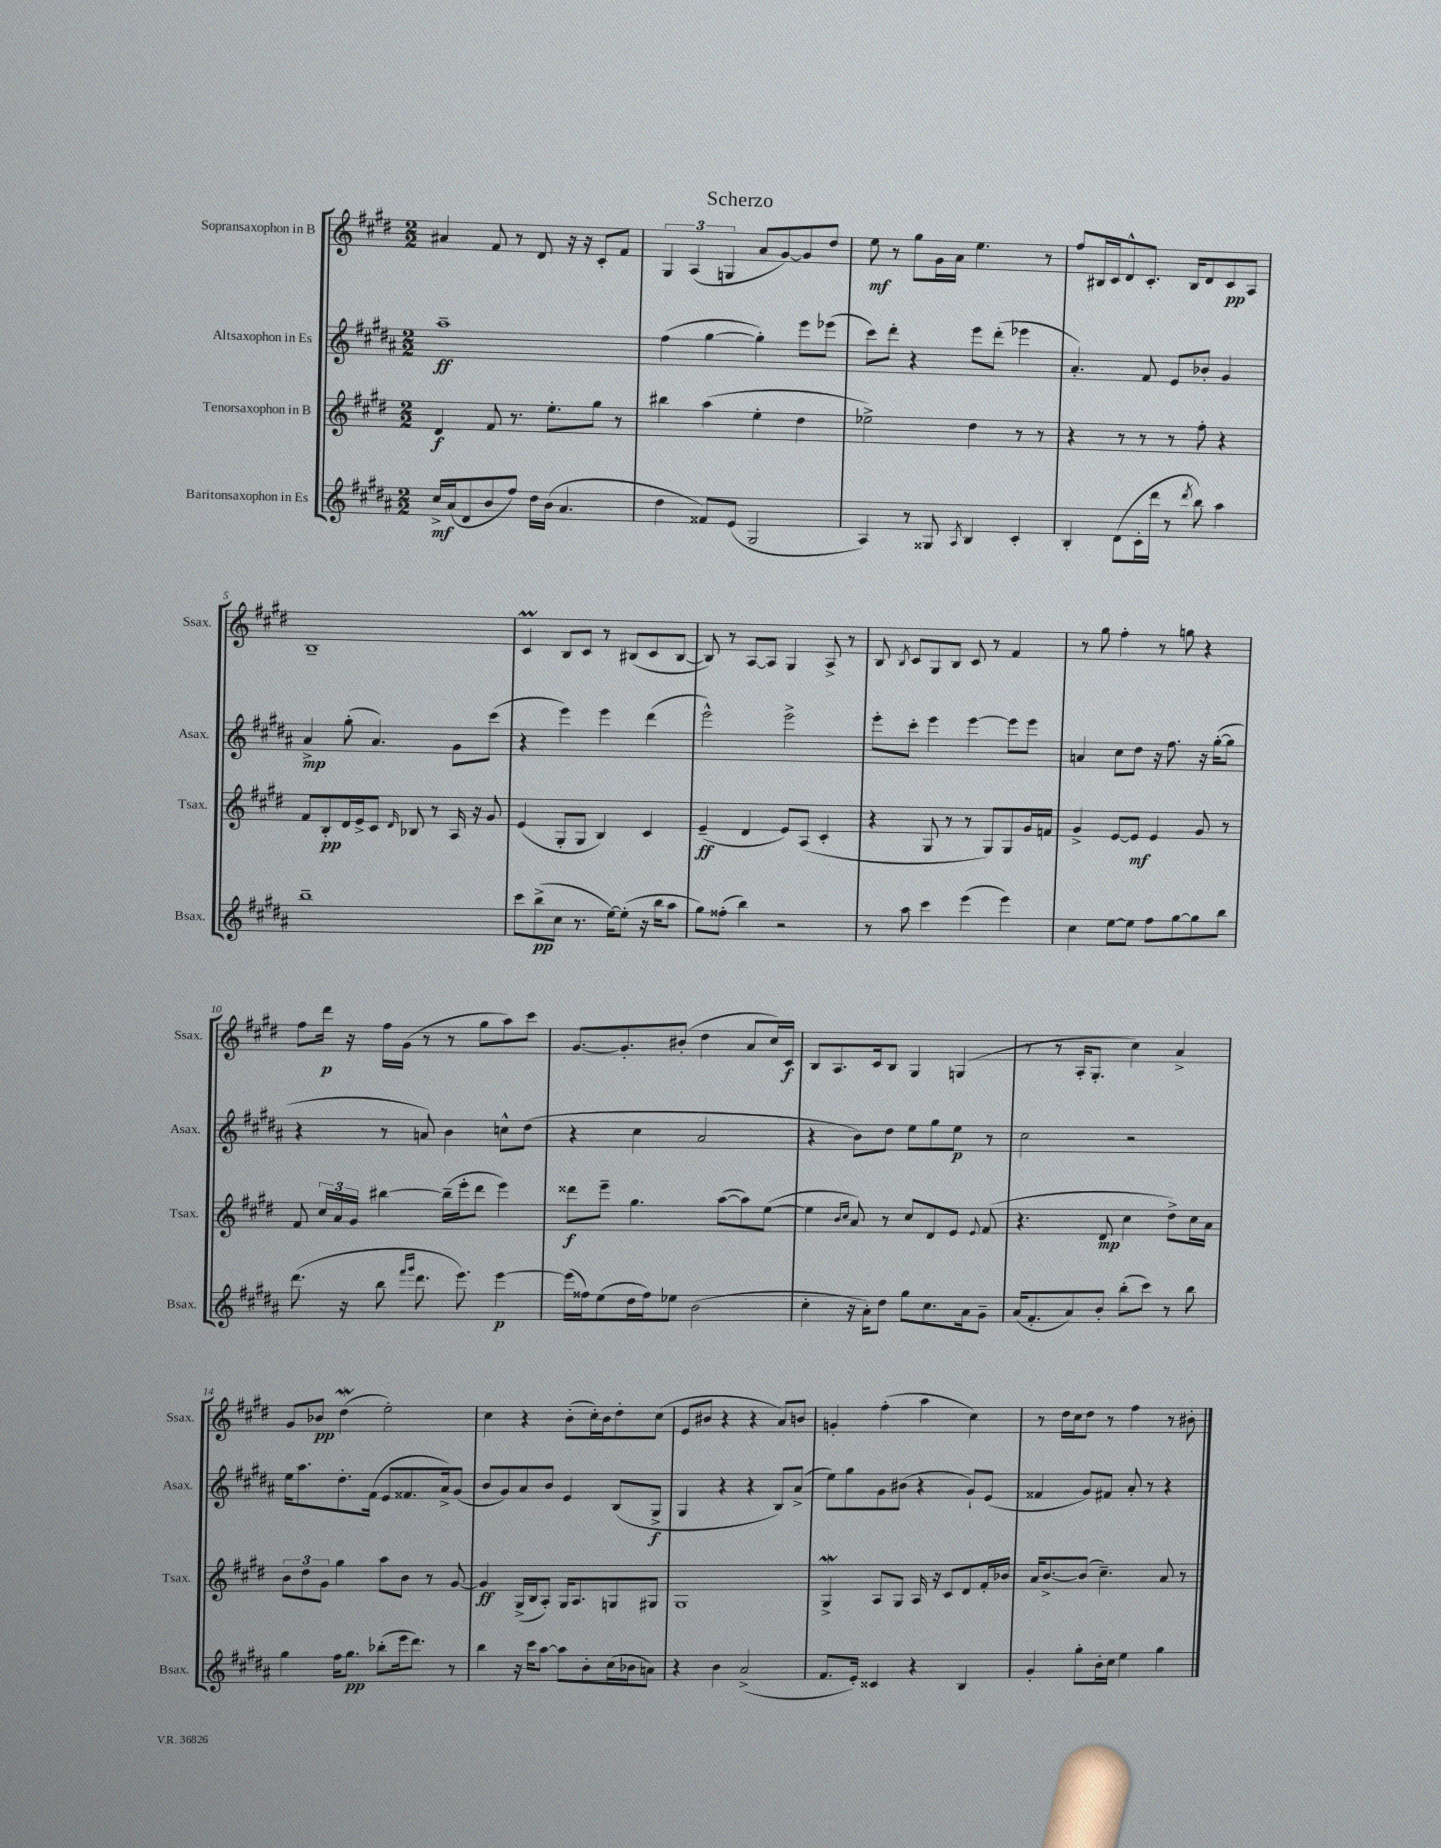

**kern	**dynam	**kern	**dynam	**kern	**dynam	**kern	**dynam
*part4	*part4	*part3	*part3	*part2	*part2	*part1	*part1
*staff4	*staff4	*staff3	*staff3	*staff2	*staff2	*staff1	*staff1
*I"Baritonsaxophon in Es	*	*I"Tenorsaxophon in B	*	*I"Altsaxophon in Es	*	*I"Sopransaxophon in B	*
*I'Bsax.	*	*I'Tsax.	*	*I'Asax.	*	*I'Ssax.	*
*clefG2	*	*clefG2	*	*clefG2	*	*clefG2	*
*k[f#c#g#d#a#]	*	*k[f#c#g#d#]	*	*k[f#c#g#d#a#]	*	*k[f#c#g#d#]	*
*M2/2	*	*M2/2	*	*M2/2	*	*M2/2	*
=1	=1	=1	=1	=1	=1	=1	=1
16cc#^/LL	mf	4d#/	f	1aa#~	ff	4a#X/	.
(16a#/J	.	.	.	.	.	.	.
8d#/	.	.	.	.	.	.	.
8b/	.	8f#/	.	.	.	8f#/	.
8ff#/J)	.	8.r	.	.	.	8r	.
16dd#\LL	.	.	.	.	.	8d#/	.
(16b\JJ	.	8.ee'\L	.	.	.	.	.
4.a#/	.	.	.	.	.	16r	.
.	.	.	.	.	.	16r	.
.	.	8gg#\J	.	.	.	8c#'/L	.
.	.	8r	.	.	.	8f#/J	.
=2	=2	=2	=2	=2	=2	=2	=2
4dd#\	.	4bb#X\	.	(4ff#\	.	6G#/	.
.	.	.	.	.	.	(6A/	.
8f##X/L)	.	(4aa\	.	[4gg#\	.	.	.
.	.	.	.	.	.	6Gn/	.
(8e/J	.	.	.	.	.	.	.
2G#/	.	4ee'\	.	4gg#'\])	.	8a/L	.
.	.	.	.	.	.	[8g#/)	.
.	.	4dd#\	.	8eee\L	.	8g#/]	.
.	.	.	.	(8eee-X\J	.	8dd#/J	.
=3	=3	=3	=3	=3	=3	=3	=3
4A#/)	.	2ee-X^\)	.	8ccc#\L)	.	8ee\	mf
.	.	.	.	8ddd#'\J	.	8r	.
8r	.	.	.	4r	.	8gg#\L	.
8G##X/	.	.	.	.	.	16g#\L	.
.	.	.	.	.	.	16a\JJ	.
8qA#/	.	.	.	.	.	.	.
4B/	.	4dd#\	.	8eee\L	.	4.ee\	.
.	.	.	.	(8ddd#'\J	.	.	.
4c#'/	.	8r	.	4eee-X\	.	.	.
.	.	8r	.	.	.	8r	.
=4	=4	=4	=4	=4	=4	=4	=4
4B'/	.	4r	.	4.a#'/)	.	8ff#/L	.
.	.	.	.	.	.	16B#X/L	.
.	.	.	.	.	.	16c#/J	.
(8d#\L	.	8r	.	.	.	8d#^^/	.
16c#'\L	.	8r	.	8f#/	.	8.c#'/J	.
16ddd#\JJ	.	.	.	.	.	.	.
8r	.	8r	.	8e/L	.	.	.
.	.	.	.	.	.	16B#/KL	.
8qddd#/	.	.	.	.	.	.	.
8bb\)	.	8ff#'\	.	8b-X'/J	.	8d#/	.
4aa#\	.	4r	.	4g#/	.	8c#/	pp
.	.	.	.	.	.	8A/J	.
!!LO:LB:g=z
=5	=5	=5	=5	=5	=5	=5	=5
1bb~	.	8f#/L	.	4a#^/	mp	1B~	.
.	.	8B'/	pp	.	.	.	.
.	.	16d#/L	.	(8gg#'\	.	.	.
.	.	16e^/J	.	.	.	.	.
.	.	8c#/J	.	4.a#/)	.	.	.
.	.	16qqd#/	.	.	.	.	.
.	.	8B-X/	.	.	.	.	.
.	.	8r	.	.	.	.	.
.	.	16A/	.	8g#\L	.	.	.
.	.	16r	.	.	.	.	.
.	.	8g#/	.	(8ccc#\J	.	.	.
=6	=6	=6	=6	=6	=6	=6	=6
8ccc#\L	.	(4e/	.	4r	.	4c#M/	.
(8bb^\	pp	.	.	.	.	.	.
8cc#\J	.	8G#'/L	.	4eee\)	.	8B/L	.
8.r	.	8G#/J	.	.	.	8c#/J	.
.	.	4B/)	.	4eee\	.	8r	.
[16ee\KL)	.	.	.	.	.	.	.
(8ee'\J]	.	.	.	.	.	(8B#X/L	.
16r	.	4c#/	.	(4ddd#\	.	8c#/	.
16bb\KL	.	.	.	.	.	.	.
8aa#\J	.	.	.	.	.	[8B#/J	.
=7	=7	=7	=7	=7	=7	=7	=7
8gg#\L)	.	(4e~/	ff	2eee^^\)	.	8B#/])	.
(8ff##X'\J	.	.	.	.	.	8r	.
4bb\)	.	4d#/	.	.	.	[8A/L	.
.	.	.	.	.	.	8A/J]	.
2r	.	8e/L)	.	2eee^\	.	4G#/	.
.	.	(8A/J	.	.	.	.	.
.	.	4c#'/	.	.	.	8A^/	.
.	.	.	.	.	.	8r	.
=8	=8	=8	=8	=8	=8	=8	=8
8r	.	4r	.	8eee'\L	.	8B/	.
.	.	.	.	.	.	8qB/	.
8aa#\	.	.	.	8ccc#'\J	.	8c#/L	.
4ccc#\	.	8G#/	.	4eee\	.	8G#/	.
.	.	8r	.	.	.	8B/J	.
(4eee\	.	8r	.	[4eee\	.	8c#/	.
.	.	8G#/L)	.	.	.	8r	.
4eee\)	.	8G#/	.	8eee\L]	.	4f#/	.
.	.	16g#/L	.	8eee\J	.	.	.
.	.	16fn/JJ	.	.	.	.	.
=9	=9	=9	=9	=9	=9	=9	=9
4cc#\	.	4g#^/	.	4an/	.	8r	.
.	.	.	.	.	.	8gg#\	.
[8ee\L	.	[8e/L	.	8cc#\L	.	4ff#'\	.
8ee\J]	.	8e/J]	mf	8dd#\J	.	.	.
8ff#\L	.	4e/	.	16r	.	8r	.
.	.	.	.	8.ff#\	.	.	.
[8gg#\	.	.	.	.	.	8ggn\	.
8gg#\]	.	8g#/	.	16r	.	4r	.
.	.	.	.	([16gg#'\KL	.	.	.
8bb\J	.	8r	.	8gg#\J]	.	.	.
!!LO:LB:g=z
=10	=10	=10	=10	=10	=10	=10	=10
(8.ddd#\	.	8f#/	.	4r	.	8ff#\L	.
.	.	24cc#/LL	.	.	.	16ddd#\Jk	p
.	.	24a/	.	.	.	.	.
16r	.	.	.	.	.	16r	.
.	.	24g#/JJ	.	.	.	.	.
8bb\	.	[4bb#X\	.	8r	.	16ff#\LL	.
.	.	.	.	.	.	(16g#\JJ	.
16qqfff#/LL	.	.	.	.	.	.	.
16qqggg#/JJ	.	.	.	.	.	.	.
8.ddd#\	.	.	.	8an/)	.	8r	.
.	.	(16bb#~\LL]	.	4b\	.	8r	.
8.eee\)	.	16eee'\J	.	.	.	.	.
.	.	8ddd#\J	.	.	.	8gg#\L	.
[4eee\	p	4eee\)	.	8ccn^^\L	.	8aa\)	.
.	.	.	.	(8dd#\J	.	8ccc#\J	.
=11	=11	=11	=11	=11	=11	=11	=11
(16eee\LL]	.	8ddd##X\L	f	4r	.	[8.g#/L	.
16ff##X\J)	.	.	.	.	.	.	.
(8ee\	.	8eee~\J	.	.	.	.	.
.	.	.	.	.	.	8.g#'/]	.
16dd#\L	.	4.gg#\	.	4cc#\	.	.	.
16ff##\J)	.	.	.	.	.	.	.
8ee-X\J	.	.	.	.	.	(8b#X'/J	.
(2b\	.	.	.	2a#/	.	4dd#\	.
.	.	([8aa\L	.	.	.	.	.
.	.	8aa\])	.	.	.	8a/L	.
.	.	([8ee\J	.	.	.	16cc#/L)	.
.	.	.	.	.	.	16c#/JJ	f
=12	=12	=12	=12	=12	=12	=12	=12
4cc#'\	.	4ee\]	.	4r	.	8B/L	.
.	.	.	.	.	.	8.A/	.
.	.	16qqb/LL	.	.	.	.	.
.	.	16qqcc#/JJ	.	.	.	.	.
16r	.	8a/)	.	8b\L)	.	.	.
16a#'\KL)	.	.	.	.	.	16c#/k	.
8dd#\J	.	8r	.	8dd#\J	.	8B/J	.
8gg#\L	.	8cc#/L	.	8ee\L	.	4G#/	.
8.cc#\	.	8d#/	.	8gg#\	.	.	.
.	.	8e/J	.	8ee\J	p	(4Gn/	.
16a#\k	.	.	.	.	.	.	.
.	.	8qqe/	.	.	.	.	.
8g#~\J	.	(8f#/	.	8r	.	.	.
=13	=13	=13	=13	=13	=13	=13	=13
(16a#/KL	.	4.r	.	2cc#\	.	8r	.
8.f#'/	.	.	.	.	.	.	.
.	.	.	.	.	.	8r	.
8a#/)	.	.	.	.	.	16A'/KL	.
.	.	.	.	.	.	8.G#'/J	.
8b'/J	.	8d#/	mp	.	.	.	.
(8bb'\L	.	4cc#\	.	2r	.	4cc#\)	.
8ccc#\J)	.	.	.	.	.	.	.
8r	.	8dd#^\L)	.	.	.	4a^/	.
8bb\	.	16cc#\L	.	.	.	.	.
.	.	16a\JJ	.	.	.	.	.
!!LO:LB:g=z
=14	=14	=14	=14	=14	=14	=14	=14
4gg#\	.	12b\L	.	16ee\KL	.	8g#/L	.
.	.	.	.	8.aa#\	.	.	.
.	.	12dd#\	.	.	.	.	.
.	.	.	.	.	.	8b-X/J	pp
.	.	12g#\J	.	.	.	.	.
16ff#\KL	.	4gg#\	.	8.dd#'\	.	(4dd#W\	.
8.gg#\J	pp	.	.	.	.	.	.
.	.	.	.	(16f#\Jk	.	.	.
(8bb-X'\L	.	8aa\L	.	8e/L	.	2ee'\)	.
16eee\k	.	8b\J	.	8.f##X/	.	.	.
8.ddd#\J)	.	.	.	.	.	.	.
.	.	8r	.	.	.	.	.
.	.	.	.	16a#^/k)	.	.	.
8r	.	[8g#/	.	(8g#/J	.	.	.
=15	=15	=15	=15	=15	=15	=15	=15
4bb\	.	4g#/]	ff	8b/L	.	4cc#\	.
.	.	.	.	8g#/)	.	.	.
16r	.	(16G#^/LL	.	8a#/	.	4r	.
16ccc#\KL	.	16B/J	.	.	.	.	.
[8aa#\J	.	8A'/J)	.	8b/J	.	.	.
8aa#\L]	.	16G#/KL	.	4e/	.	(8b'\L	.
.	.	8.A/	.	.	.	.	.
8b'\	.	.	.	.	.	16cc#'\L)	.
.	.	.	.	.	.	16b\J	.
(16cc#\L	.	8Gn/	.	(8B/L	.	8dd#'\	.
16b-X\J	.	.	.	.	.	.	.
8an\J)	.	8G#X/J	.	8G#^/J	f	(8cc#\J	.
=16	=16	=16	=16	=16	=16	=16	=16
4r	.	1G#	.	4G#/	.	8e/L	.
.	.	.	.	.	.	8b#X/J	.
4b\	.	.	.	4r	.	4r	.
(2a#^/	.	.	.	4r	.	4r	.
.	.	.	.	8B/L)	.	8a/L)	.
.	.	.	.	(8a#^/J	.	8bn/J	.
=17	=17	=17	=17	=17	=17	=17	=17
8.f#/L	.	4G#W^/	.	8ee\L)	.	4gn'/	.
.	.	.	.	8gg#\	.	.	.
16e'/Jk)	.	.	.	.	.	.	.
4c##X/	.	8A/L	.	8g#\	.	(4ff#'\	.
.	.	8G#/J	.	(8b#X\J	.	.	.
4r	.	16A/	.	4r	.	4aa\	.
.	.	16r	.	.	.	.	.
.	.	8c#/L	.	.	.	.	.
4B/	.	8d#/	.	8g#`/L)	.	4cc#\)	.
.	.	16f#'/L	.	(8e/J	.	.	.
.	.	16b-X/JJ	.	.	.	.	.
=18	=18	=18	=18	=18	=18	=18	=18
4g#'/	.	16a/KL	.	4f##X/	.	8r	.
.	.	[8.b^/	.	.	.	.	.
.	.	.	.	.	.	16dd#\LL	.
.	.	.	.	.	.	16cc#\J	.
8gg#'\L	.	(8b/J]	.	8g#/L)	.	8dd#\J	.
16b'\L	.	4.cc#~\)	.	8f#X/J	.	8r	.
16cc#\JJ	.	.	.	.	.	.	.
4ee\	.	.	.	8a#'/	.	4ff#\	.
.	.	.	.	8r	.	.	.
4gg#\	.	8a/	.	4r	.	8r	.
.	.	8r	.	.	.	8b#X'\	.
==	==	==	==	==	==	==	==
*-	*-	*-	*-	*-	*-	*-	*-
